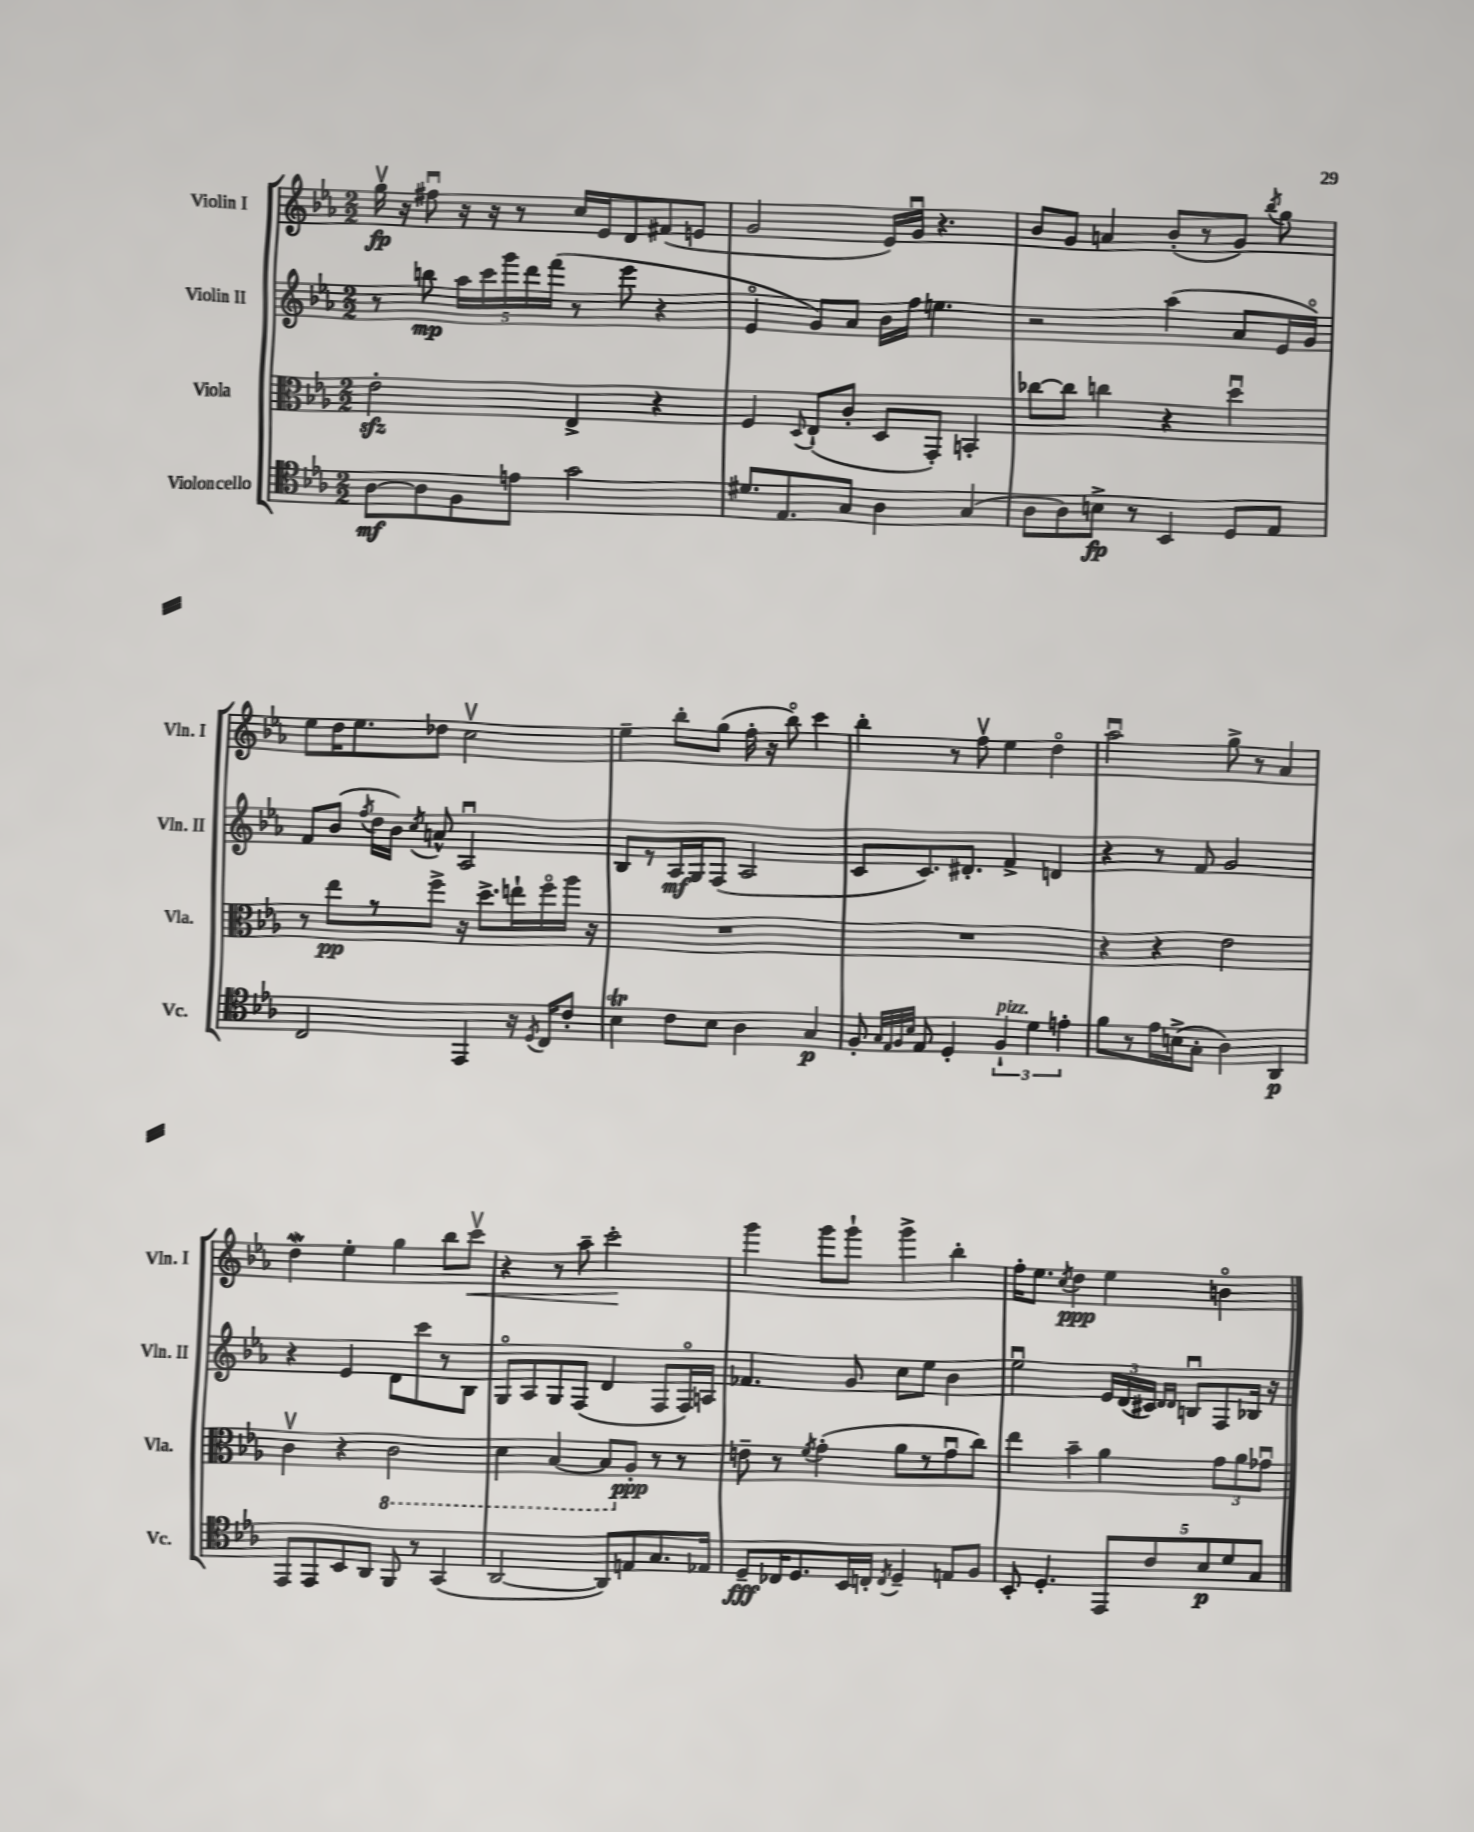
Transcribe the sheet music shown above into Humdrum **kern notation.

**kern	**kern	**kern	**kern
*staff4	*staff3	*staff2	*staff1
*clefC4	*clefC3	*clefG2	*clefG2
*k[b-e-a-]	*k[b-e-a-]	*k[b-e-a-]	*k[b-e-a-]
*M2/2	*M2/2	*M2/2	*M2/2
[8A-	2e-'	8r	16ggv
.	.	.	16r
8A-]	.	8bb	8ff#u
8F	.	20aa-	16r
.	.	20ccc	.
.	.	.	16r
.	.	20ggg	.
8e	.	.	8r
.	.	20ddd	.
.	.	(20fff	.
2g	4E-^	8r	16cc
.	.	.	16e-
.	.	8eee-	8d
.	4r	4r	(8f#
.	.	.	8e
=	=	=	=
8.d#	4F	4e-o	2g
8.E-	.	.	.
.	8qqD	.	.
.	(8E-`	8g)	.
8G	8c'	8a-	.
4A-	8D	16b-	16e-)
.	.	16ff	16gu
.	8GG')	4.ee	4.r
(4G	4BB'	.	.
=	=	=	=
8A-	[8cc-	2r	8b-
8A-)	8cc-]	.	8g
8B^	4cc	.	4a
8r	.	.	.
4BB-	4r	(4aa-	(8b-'
.	.	.	8r
8D	4ddu	8a-	8g)
.	.	.	8qbb-
8E-	.	16e-	8gg
.	.	16go)	.
=	=	=	=
2C	8r	8f	8ee-
.	8ee-	(8b-	16dd
.	.	.	8.ee-
.	.	8qff	.
.	8r	16dd	.
.	.	16b-)	.
.	.	8qcc	.
.	8ff^	8a^^	8dd-
4EE-	16r	2A-u	2ccv
.	8.dd^	.	.
16r	16ee`	.	.
8qD	.	.	.
16C	16ffo	.	.
8c'	16aa-	.	.
.	16r	.	.
=	=	=	=
4B-	1r	8B-	4ee-~
.	.	8r	.
8c	.	16A-	8bb-'
.	.	16G	.
8B-	.	(8F	(8gg
4A-	.	2A-	16ff'
.	.	.	16r
.	.	.	8bb-o)
4G	.	.	4ccc
=	=	=	=
8F'	1r	8c	4bb-'
32qqG	.	.	.
32qqE-	.	.	.
32qqF	.	.	.
32qqB-	.	.	.
8E-	.	8.c)	.
4D'	.	.	8r
.	.	8.d#'	.
.	.	.	8ffv
6F`	.	4f^	4ee-
6d	.	.	.
.	.	4d	4ddo
6e'	.	.	.
=	=	=	=
8f	4r	4r	2aa-u
8r	.	.	.
16e-	4r	8r	.
(16B^	.	.	.
8G'	.	8f	.
4A-)	2e-	2g	8gg^
.	.	.	8r
4AA-	.	.	4a-
=	=	=	=
8EE-	4cv	4r	4dd
8EE-	.	.	.
8BB-	4r	4e-	4ee-'
8AA-	.	.	.
8FF	2C	8d	4gg
8r	.	8ccc	.
(4GG	.	8r	8bb-
.	.	8B-	8cccv
=	=	=	=
[2AA-	4D	8Go	4r
.	.	8A-	.
.	[4BB-	8G	8r
.	.	(8F	8aa-~
8AA-])	8BB-]	4d	2ccc'
8E	8A-'	.	.
8.G	8r	8F	.
.	8r	16Fo)	.
16E-	.	16A	.
=	=	=	=
8D~	8e~	4.f-	4ggg
16C-	8r	.	.
8.D	.	.	.
.	8qf	.	.
.	(4g'	.	8ggg
16BB-	.	8g	8ggg`
16C'	.	.	.
8qC	.	.	.
4D~	8a-	8cc	4ggg^
.	8r	8ee-	.
8E	8gu	4b-	4bb-'
8F	8cc)	.	.
=	=	=	=
8BB-'	4ee-	2ee-u	16ff'
.	.	.	8.ee-
4.D'	.	.	.
.	.	.	8qcc
.	4b-~	.	4dd
10EE-	4a-	24e-	4ee-
.	.	(24d	.
.	.	24c#)	.
10c	.	.	.
.	.	16qqd	.
.	.	16qqd	.
.	.	8Bu	.
10B-	.	.	.
.	12g	8F	4bo
10d	.	.	.
.	12a-	.	.
.	.	16B-	.
10G	.	.	.
.	12g-u	.	.
.	.	16r	.
==	==	==	==
*-	*-	*-	*-
